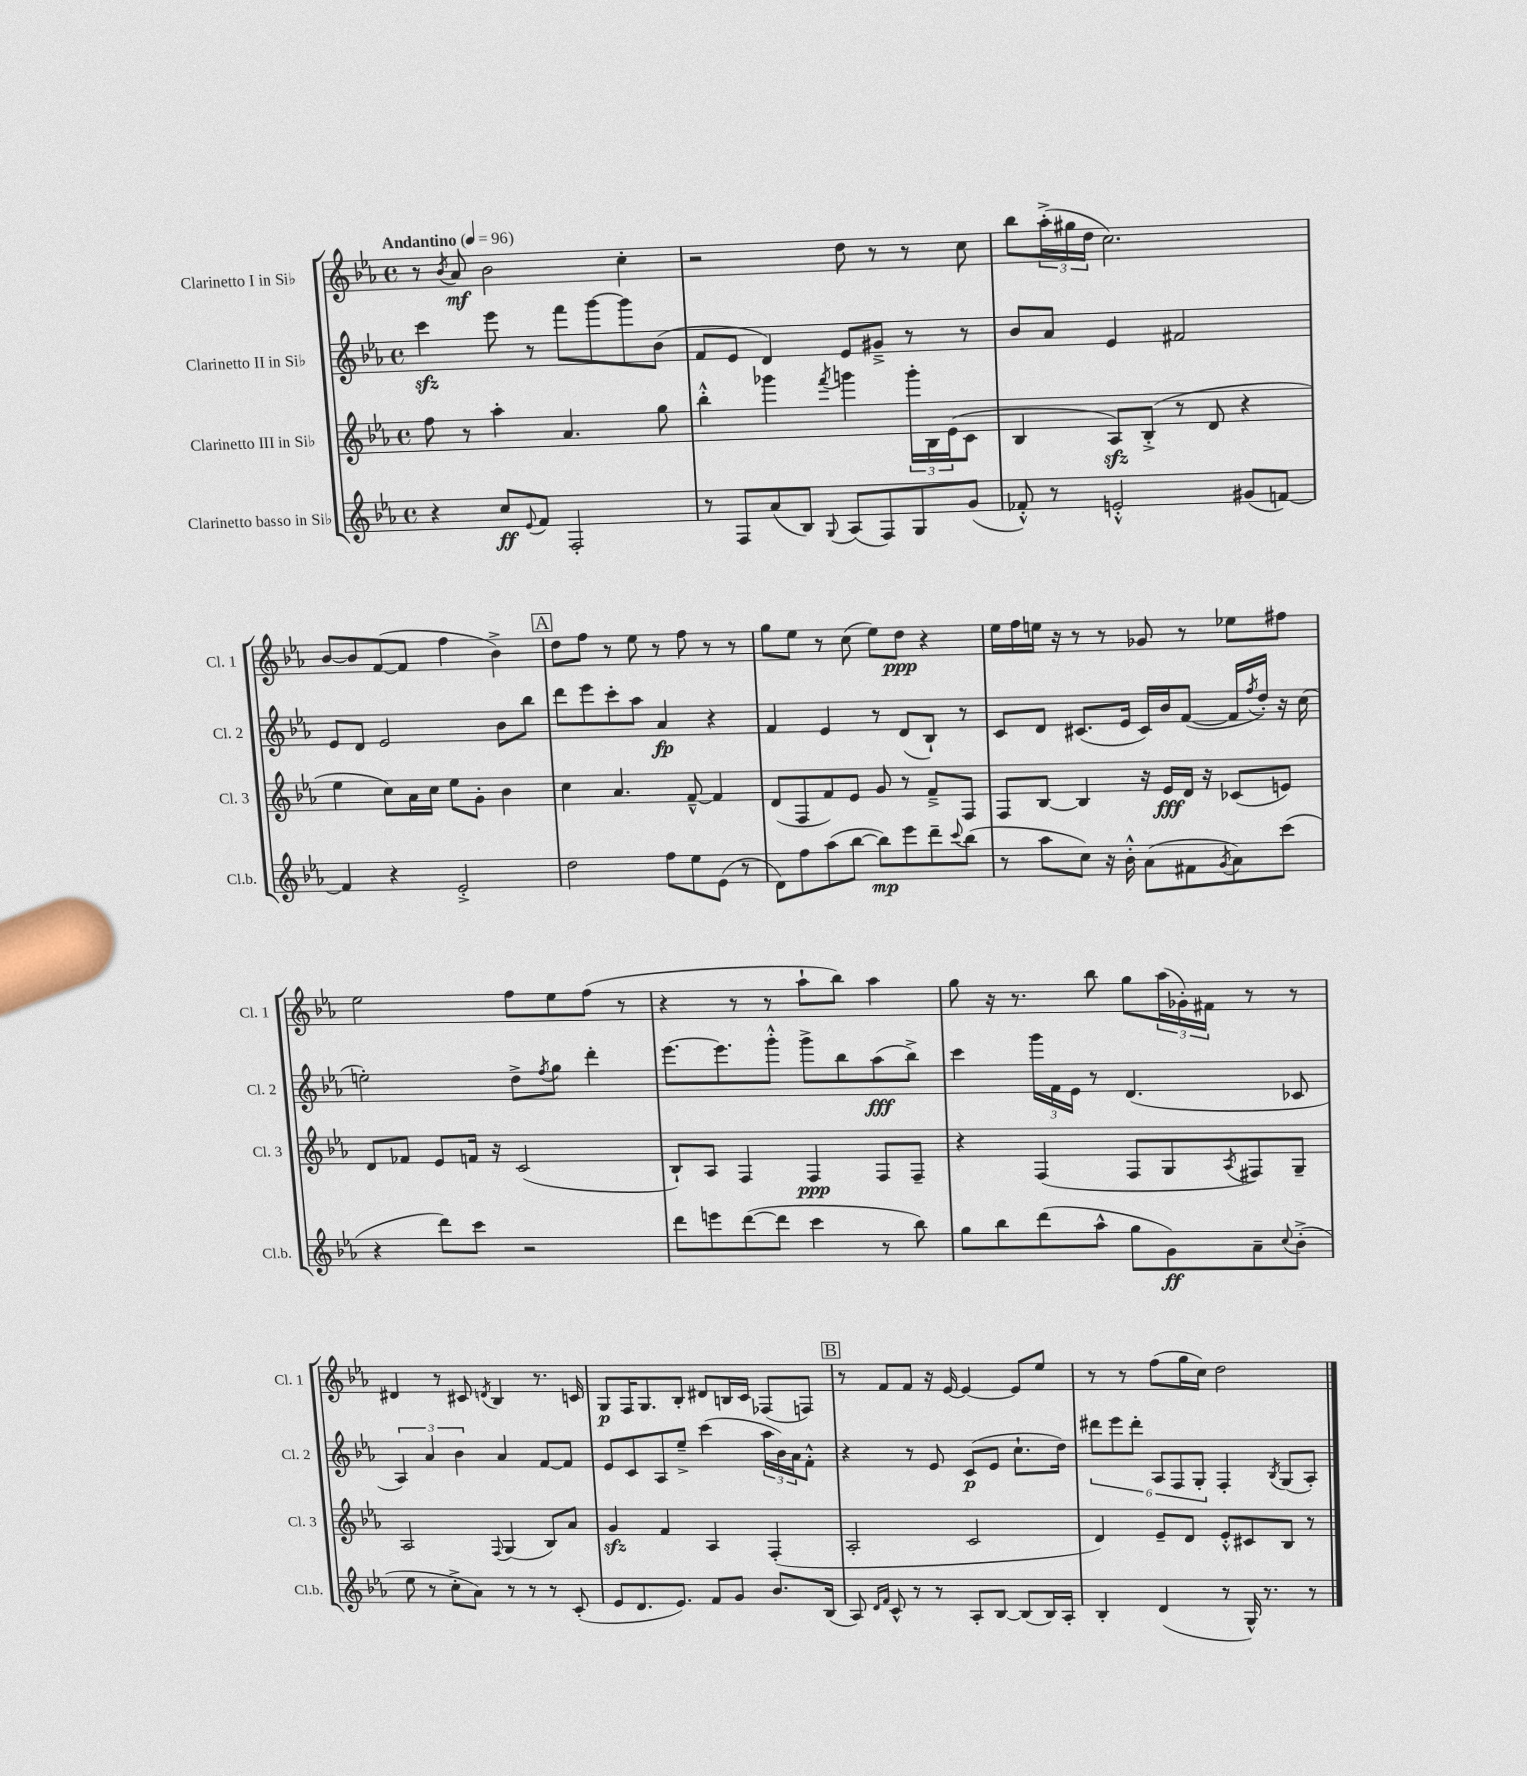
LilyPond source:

<<
\new StaffGroup <<
\new Staff = "s0" \with { instrumentName = "Clarinetto I in Sib" shortInstrumentName = "Cl. 1" } {
    \clef treble \key ees \major \defaultTimeSignature \time 4/4 \tempo "Andantino" 4 = 96
    r8 \acciaccatura { bes'8 } aes'8\mf bes'2 c''4-. |
    r2 d''8 r8 r8 c''8 |
    bes''8 \tuplet 3/2 { aes''16-.->( gis''16 d''16 } c''2.) |
    bes'8~ bes'8 f'8~( f'8 f''4 bes'4->) |
    \mark \markup { \box "A" } d''8 f''8 r8 ees''8 r8 f''8 r8 r8 |
    g''8 ees''8 r8 c''8( ees''8) d''8\ppp r4 |
    ees''16 f''16 e''16 r16 r8 r8 ges'8 r8 ees''8 fis''8 |
    ees''2 f''8 ees''8 f''8( r8 |
    r4 r8 r8 aes''8-! bes''8) aes''4 |
    g''8 r16 r8. bes''8 g''8 \tuplet 3/2 { aes''16( ges'16-.) fis'16 } r8 r8 |
    dis'4 r8 cis'8 \acciaccatura { d'8 } bes4 r8. c'16 |
    g8\p f16 g8. bes8-. dis'8 b16 c'16 fes8( f8) |
    \mark \markup { \box "B" } r8 f'8 f'8 r16 ees'16~ ees'4~ ees'8 ees''8 |
    r8 r8 f''8( g''16 c''16) d''2 \bar "|." |
}
\new Staff = "s1" \with { instrumentName = "Clarinetto II in Sib" shortInstrumentName = "Cl. 2" } {
    \clef treble \key ees \major \defaultTimeSignature \time 4/4
    c'''4\sfz ees'''8 r8 f'''8 g'''8~ g'''8 bes'8( |
    f'8 ees'8 d'4) ees'8 gis'8---> r8 r8 |
    bes'8 aes'8 ees'4 fis'2 |
    ees'8 d'8 ees'2 bes'8 bes''8 |
    \mark \markup { \box "A" } d'''8 ees'''8 c'''8-. aes''8 aes'4\fp r4 |
    f'4 ees'4 r8 d'8( bes8-!) r8 |
    c'8 d'8 cis'8.( ees'16 cis'16) bes'16 f'8~( f'16 \acciaccatura { f''8 } d''16-.) r16 c''16( |
    e''2-.) d''8-> \acciaccatura { f''8 } g''8 d'''4-. |
    ees'''8.~ ees'''8. g'''8-.-^ g'''8-> bes''8 aes''8\fff( bes''8->) |
    c'''4 \tuplet 3/2 { g'''16 f'16 ees'16 } r8 d'4.( ces'8 |
    \tuplet 3/2 { aes4) aes'4 bes'4 } aes'4 f'8~ f'8 |
    ees'8 c'8 aes8 ees''8---> c'''4( \tuplet 3/2 { aes''16 bes'16) aes'16 } f'8-.-^ |
    \mark \markup { \box "B" } r4 r8 ees'8 c'8\p( ees'8 c''8.-! d''16) |
    \tuplet 6/4 { dis'''8 ees'''8 dis'''8-. aes8 f8 g8-. } f4-. \acciaccatura { bes8 } g8( aes8-.) \bar "|." |
}
\new Staff = "s2" \with { instrumentName = "Clarinetto III in Sib" shortInstrumentName = "Cl. 3" } {
    \clef treble \key ees \major \defaultTimeSignature \time 4/4
    f''8 r8 aes''4-. aes'4. g''8 |
    bes''4-.-^ ges'''4 \acciaccatura { f'''8 } g'''4 \tuplet 3/2 { g'''16-. bes16 ees'16( } c'8 |
    bes4 aes8\sfz) bes8-.->( r8 d'8 r4 |
    ees''4 c''8) aes'16 c''16 ees''8 g'8-. bes'4 |
    \mark \markup { \box "A" } c''4 aes'4. f'8~---^ f'4 |
    d'8( f8 f'8) ees'8 g'8 r8 f'8---> f8 |
    f8 bes8~ bes4 r16 ees'16\fff d'16 r16 ces'8( e'8) |
    d'8 fes'8 ees'8 f'16 r16 c'2( |
    bes8-!) aes8 f4 f4\ppp f8 f8-- |
    r4 f4( f8 g8 \acciaccatura { aes8 } fis8) g8-- |
    aes2 \appoggiatura { f8 } g4( bes8) aes'8 |
    g'4\sfz f'4 aes4 f4-.( |
    \mark \markup { \box "B" } aes2-. c'2 |
    d'4) ees'8-- d'8 ees'8-.-^ cis'8 bes8 r8 \bar "|." |
}
\new Staff = "s3" \with { instrumentName = "Clarinetto basso in Sib" shortInstrumentName = "Cl.b." } {
    \clef treble \key ees \major \defaultTimeSignature \time 4/4
    r4 c''8\ff \appoggiatura { ees'8 } f'8 f2-. |
    r8 f8 aes'8( bes8) \appoggiatura { g8 } aes8( f8) g8 g'8( |
    fes'8-.-^) r8 e'2-.-^ gis'8( f'8~) |
    f'4 r4 ees'2-.-> |
    \mark \markup { \box "A" } d''2 f''8 ees''8 ees'8( r8 |
    d'8) f''8 aes''8( bes''8~ bes''8\mp) ees'''8 d'''8-- \appoggiatura { c'''8 } bes''8( |
    r8 aes''8 c''8) r16 bes'16-.-^ aes'8( fis'8 \acciaccatura { g'8 } aes'8) c'''8( |
    r4 d'''8) c'''8 r2 |
    d'''8 e'''8 d'''8~( d'''8 c'''4 r8 bes''8) |
    g''8 bes''8 d'''8( aes''8-^ g''8 g'8\ff) aes'8-- \appoggiatura { c''8 } bes'8-.->( |
    ees''8 r8 c''8-.-> aes'8) r8 r8 r8 c'8-.( |
    ees'8 d'8. ees'8.) f'8 g'8 bes'8. bes16( |
    \mark \markup { \box "B" } aes8) \grace { d'16 f'16 } c'8-^ r8 r8 aes8-. bes8~ bes8( bes16) aes16-. |
    bes4-. d'4( r8 g16-^) r8. r8 \bar "|." |
}
>>
>>
\layout { \context { \Score \remove "Bar_number_engraver" } }
